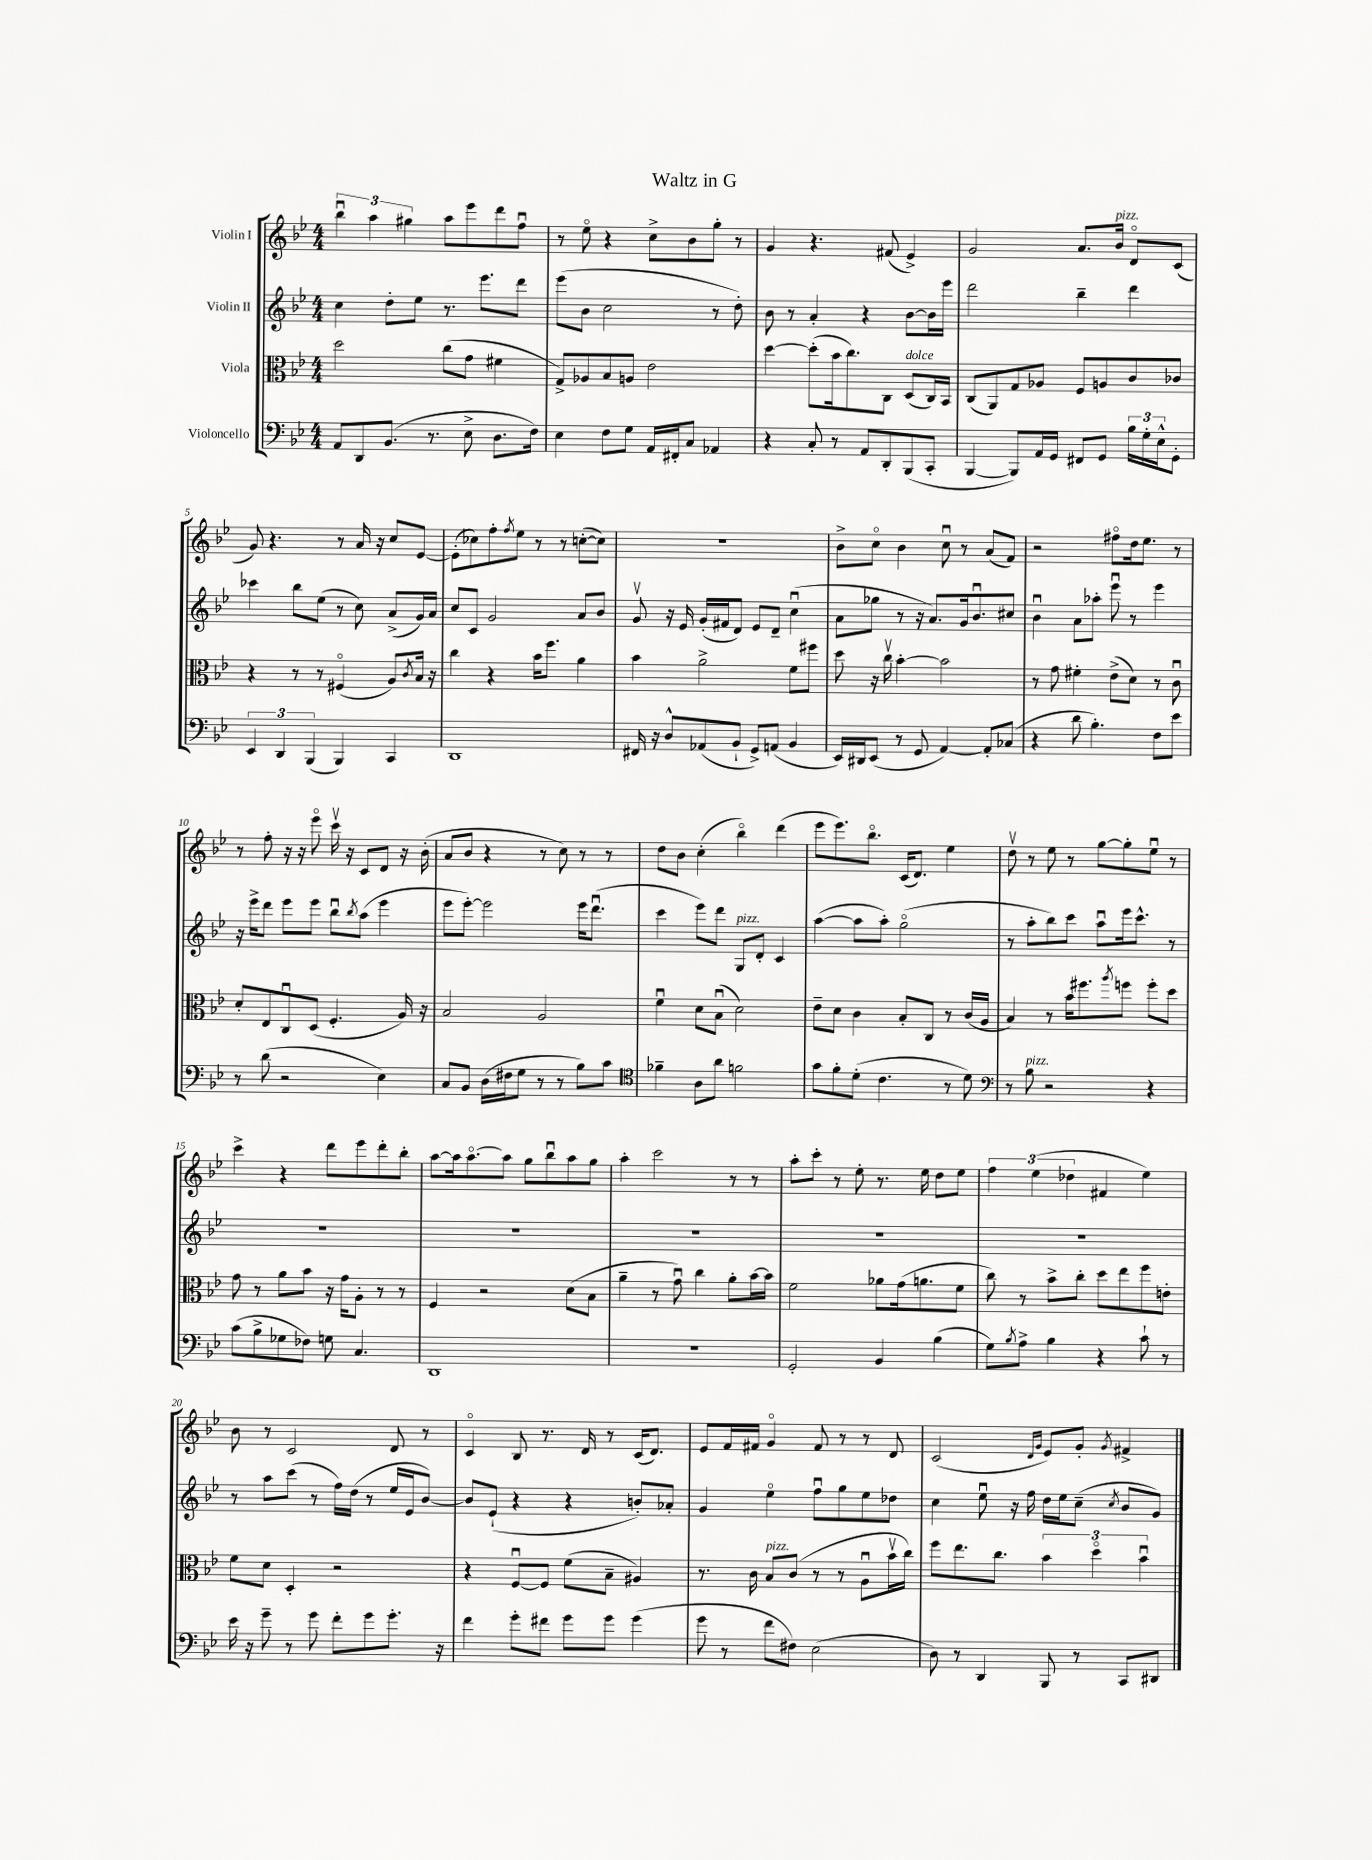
\header { title = "Waltz in G" }
<<
\new StaffGroup <<
\new Staff = "s0" \with { instrumentName = "Violin I" } {
    \clef treble \key bes \major \numericTimeSignature \time 4/4
    \tuplet 3/2 { bes''4\downbow a''4 gis''4 } a''8 ees'''8 d'''8 f''8\downbow |
    r8 ees''8\flageolet r4 c''8-> bes'8 g''8-. r8 |
    g'4 r4. fis'8( ees'4->) |
    g'2 a'8. bes'16^\markup { \italic "pizz." } d'8\flageolet c'8( |
    g'8) r4. r8 a'16 r16 c''8 ees'8~ |
    ees'8-.( ces''8) f''8-. \acciaccatura { f''8 } ees''8 r8 r8 c''8~-.( c''8) |
    r1 |
    bes'8-> c''8\flageolet bes'4 c''8\downbow r8 a'8( f'8) |
    r2 fis''8\flageolet d''16 ees''8. r8 |
    r8 f''8-. r16 r16 ees'''8\flageolet c'''16\upbow r16 c'8 d'8 r16 bes'16-.( |
    a'8 bes'8 r4 r8 c''8) r8 r8 |
    d''8 bes'8 c''4-.( bes''4\flageolet) d'''4( |
    ees'''8 ees'''8.) bes''8.\flageolet c'16( d'8.) ees''4 |
    d''8\upbow r8 ees''8 r8 g''8~ g''8-. ees''8\downbow r8 |
    c'''4-> r4 d'''8 ees'''8 d'''8-. bes''8-. |
    a''8~ a''16 a''8.~\flageolet a''8 g''8 bes''8\downbow a''8 g''8 |
    a''4-. c'''2 r8 r8 |
    a''8-. c'''8-. r8 ees''8-. r8. ees''16 d''8 ees''8 |
    \tuplet 3/2 { f''4 ees''4( des''4 } fis'4 ees''4) |
    bes'8 r8 c'2 d'8 r8 |
    c'4\flageolet bes8 r8. d'16 r8 c'16( d'8.) |
    ees'8 f'16 fis'16 g'4\flageolet fis'8 r8 r8 d'8 |
    c'2( \grace { d'16 g'16 } ees'8) g'8-. \acciaccatura { g'8 } fis'4-> \bar "|." |
}
\new Staff = "s1" \with { instrumentName = "Violin II" } {
    \clef treble \key bes \major \numericTimeSignature \time 4/4
    c''4 d''8-. ees''8 r8. ees'''8. d'''8 |
    ees'''8( bes'8 c''2 r8 d''8-.) |
    bes'8 r8 a'4-. r4 bes'8~ bes'16 ees'''16 |
    d'''2 bes''4-- d'''4 |
    ces'''4 bes''8 ees''8( r8 c''8) a'8->( g'16) a'16 |
    c''8 c'8 g'2 a'8 bes'8 |
    g'8\upbow r16 ees'16 g'16-.( fis'16 d'8) ees'8 d'8-- c''4\downbow( |
    a'8 ges''8 r8 r16 a'8.) g'16 bes'8.\downbow cis''8 |
    bes'4\downbow a'8 aes''8-. ees'''8\downbow r8 ees'''4 |
    r16 ees'''16-> d'''8 ees'''8 ees'''8 bes''8\downbow \acciaccatura { bes''8 } a''8( ees'''4 |
    ees'''8 ees'''8~-.) ees'''2 ees'''16 d'''8.\downbow( |
    c'''4 ees'''8) d'''8 g8^\markup { \italic "pizz." } d'8-. c'4 |
    a''4~( a''8 a''8-.) g''2\flageolet( |
    r8 a''8-. bes''8) c'''8 a''8\downbow ees'''16 c'''8.-^ r8 |
    R1 |
    R1 |
    R1 |
    R1 |
    R1 |
    r8 a''8 c'''8( r8 f''16) d''16( r8 ees''16 ees'16 bes'8~) |
    bes'8 ees'8-!( r4 r4 b'8-.) aes'8-. |
    g'4 ees''4\flageolet f''8\downbow g''8 ees''8 des''8 |
    c''4 ees''8\downbow r16 f''16 d''16 ees''16 c''8--( \acciaccatura { c''8 } bes'8 g'8) \bar "|." |
}
\new Staff = "s2" \with { instrumentName = "Viola" } {
    \clef alto \key bes \major \numericTimeSignature \time 4/4
    d''2 c''8( g'8 fis'4 |
    g8->) aes8 bes8 a8 ees'2 |
    d''4~ d''8-.( bes'16 c''8.) c8 d8^\markup { \italic "dolce" }( c16) bes,16 |
    c8( a,8) g8 aes8 f8 a8 c'8 ces'8 |
    r4 r8 r8 fis4\flageolet( a8) \acciaccatura { c'8 } bes16 r16 |
    c''4 r4 bes'16 f''8. a'4 |
    bes'4 a'2-> f'8 fis''8 |
    d''8 r16 c''16\upbow bes'4~-. bes'2 |
    r8 g'8 fis'4-. ees'8->( d'8) r8 c'8\downbow |
    d'8-. ees8 c8\downbow d8( f4.-. a16) r16 |
    bes2 a2 |
    f'4\downbow d'8 bes8\downbow( d'2) |
    ees'8-- d'8 c'4 bes8-. c8 r8 c'16( a16 |
    bes4) r8 bes'16 fis''8. \acciaccatura { a''8 } f''8 f''8-. d''8 |
    g'8 r8 a'8 bes'8 r16 g'16 a8-. r8 r8 |
    f4 r2 d'8( bes8 |
    a'4-- r8 g'8\downbow) c''4 a'8-. bes'16~ bes'16 |
    f'2 aes'8 g'16( a'8. f'8 |
    c''8) r8 bes'8-> c''8-. d''8 ees''8 f''8 e'8-. |
    f'8 d'8 d4-. r2 |
    r4 f8~\downbow f8 f'8( bes8-- ais4) |
    r8. c'16 bes8^\markup { \italic "pizz." } c'8( r8 r8 a8\downbow bes'16\upbow c''16) |
    f''8 ees''8. c''8. \tuplet 3/2 { bes'4 d''4\flageolet bes'4\downbow } \bar "|." |
}
\new Staff = "s3" \with { instrumentName = "Violoncello" } {
    \clef bass \key bes \major \numericTimeSignature \time 4/4
    a,8 d,8 bes,8.( r8. ees8-> d8. f16) |
    ees4 f8 g8 a,16 fis,16-. c8 aes,4 |
    r4 c8-. r8 a,8 d,8-. bes,,8( c,8-. |
    bes,,4~ bes,,8) a,16 g,16 fis,8 g,8 \tuplet 3/2 { bes16 g16-. ees16-^ } g,8-. |
    \tuplet 3/2 { ees,4 d,4 bes,,4( } bes,,4) c,4 |
    d,1 |
    fis,16 r16 d8-^ aes,8( bes,8-! g,8->) a,8( bes,4 |
    ees,16) dis,16 ees,8( r8 g,8 a,4~) a,8-. ces8( |
    r4 d'8 bes4.-.) f8 ees'8 |
    r8 d'8( r2 ees4) |
    c8 bes,8 d16( fis16 g8 r8 r8 bes8) c'8 |
    \clef tenor fes'4-- a8 a'8 f'2 |
    g'8 f'8-. d'8-.( c'4. r8 d'8) |
    \clef bass r8 bes8^\markup { \italic "pizz." } r2 r4 |
    c'8( bes8-> ges8 fes8) g8 c4. |
    d,1 |
    R1 |
    g,2-. bes,4 bes4( |
    g8) \acciaccatura { bes8 } a8-> bes4 r4 c'8-! r8 |
    ees'16 r16 g'8-- r8 g'8 f'8-. g'8 g'8.-. r16 |
    f'4 g'8-. fis'8 g'8 g'8 g'4( |
    g'8 r8 f'8 fis8) ees2( |
    d8) r8 d,4 bes,,8 r8 c,8 dis,8 \bar "|." |
}
>>
>>
